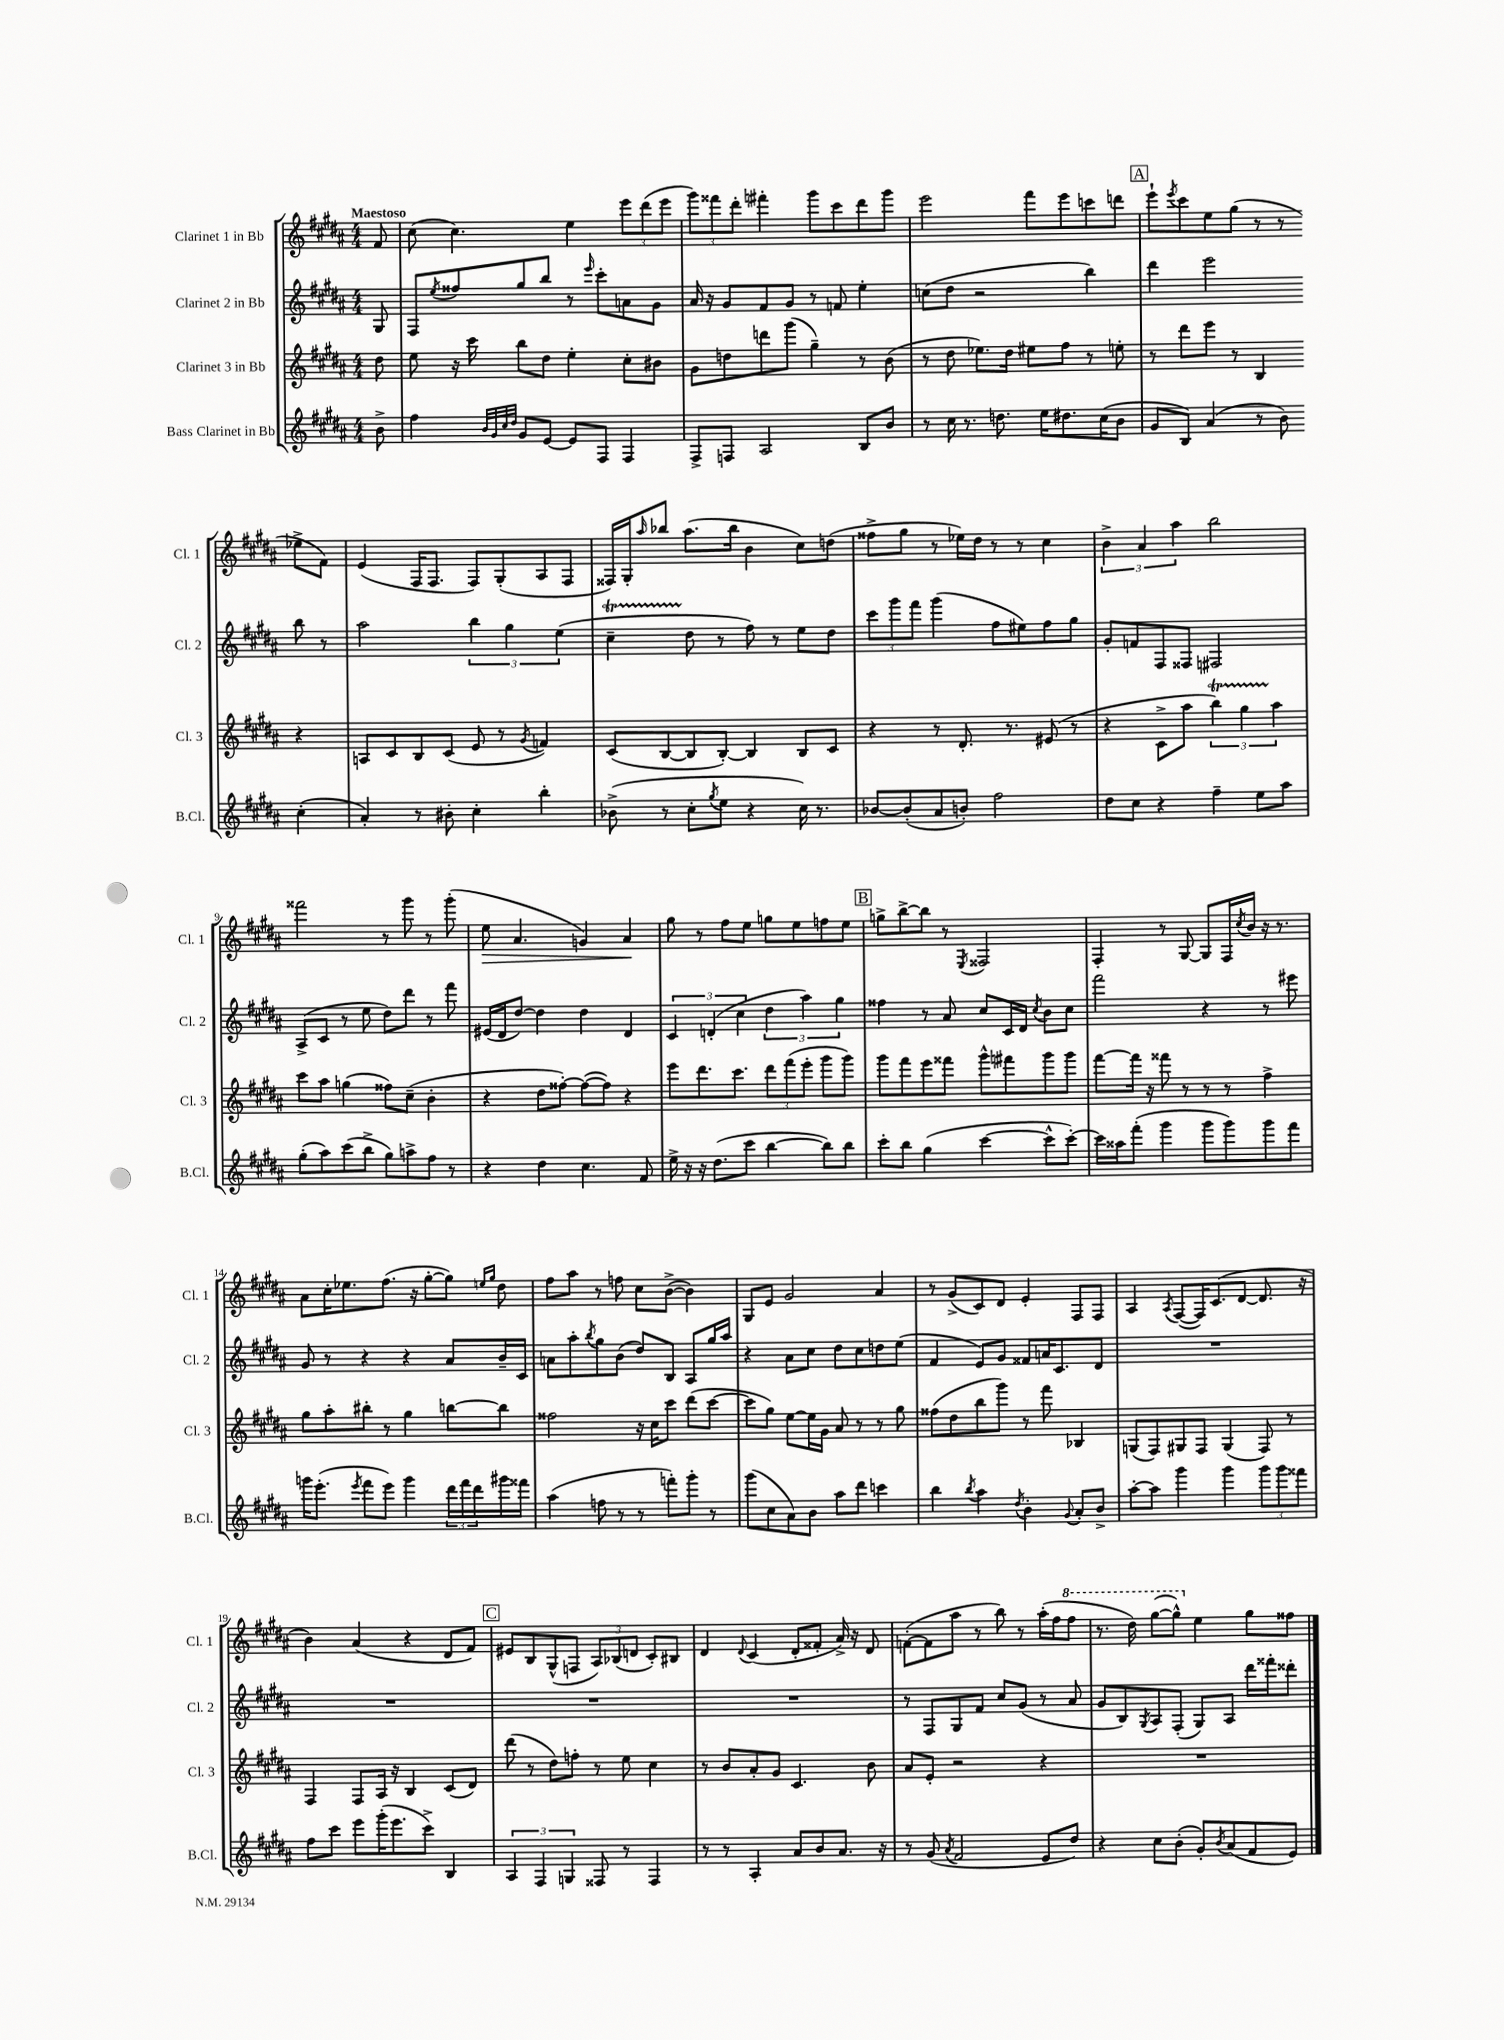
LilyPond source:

<<
\new StaffGroup <<
\new Staff = "s0" \with { instrumentName = "Clarinet 1 in Bb" shortInstrumentName = "Cl. 1" } {
    \clef treble \key b \major \numericTimeSignature \time 4/4 \partial 8 \tempo "Maestoso"
    fis'8 |
    cis''8( cis''4.) e''4 \tuplet 3/2 { e'''8 dis'''8( e'''8 } |
    \tuplet 3/2 { gis'''8) fisis'''8 dis'''8-. } fis'''4-. gis'''8 cis'''8 dis'''8 gis'''8 |
    e'''2 fis'''8 e'''8 c'''8 d'''8 |
    \mark \markup { \box "A" } e'''8-! \acciaccatura { e'''8 } cis'''8 e''8 gis''8( r8 r8 ees''8-> fis'8) |
    e'4( fis16 fis8. fis8) gis8-.( ais8 fis8 |
    fisis16) gis16-. \grace { ais''16 } bes''8 ais''8.( bes''16 b'4 cis''8) d''8( |
    fisis''8-> gis''8 r8 ees''16) dis''16 r8 r8 cis''4 |
    \tuplet 3/2 { b'4-> ais'4 ais''4 } b''2 |
    fisis'''2 r8 gis'''8 r8 gis'''8-.( |
    e''8\> ais'4. g'4) ais'4\! |
    gis''8 r8 fis''8 e''8 g''8 e''8 f''8 e''8 |
    \mark \markup { \box "B" } g''8-> b''8~-> b''8 r8 \acciaccatura { e8 } fisis2 |
    fis4-. r8 gis8~ gis8 fis16 \acciaccatura { cis''8 } b'16 r16 r8. |
    ais'8 cis''16-. ees''8. fis''8.( r16 gis''8~-. gis''8) \grace { e''16 gis''16 } dis''8 |
    fis''8 ais''8 r8 f''8 cis''8 b'8~->( b'4) |
    gis8 e'8 gis'2 ais'4 |
    r8 gis'8->( cis'8) dis'8 e'4-. fis8 fis8 |
    ais4 \acciaccatura { ais8 } fis8~( fis16) cis'8.( dis'8~ dis'8. r16 |
    b'4) ais'4( r4 dis'8 fis'8) |
    \mark \markup { \box "C" } eis'8 b8 gis8-^( f8 \tuplet 3/2 { ais8) bes8( d'8 } cis'8-.) bis8 |
    dis'4 \appoggiatura { dis'8 } cis'4( dis'8-. fisis'8-. ais'16->) r16 dis'8 |
    f'8~-.( f'8 ais''8 r8 b''8) r8 ais''16-.( fis''16 \ottava #1 fis'''8 |
    r8. dis'''16) gis'''8~( gis'''8-^) \ottava #0 e''4 gis''8 fisis''8 \bar "|." |
}
\new Staff = "s1" \with { instrumentName = "Clarinet 2 in Bb" shortInstrumentName = "Cl. 2" } {
    \clef treble \key b \major \numericTimeSignature \time 4/4 \partial 8
    gis8 |
    fis8 \acciaccatura { e''8 } fisis''8 gis''8 b''8 r8 \grace { e'''16 } cis'''8-. a'8 gis'8 |
    ais'16 r16 gis'8 fis'8 gis'8 r8 f'8 e''4-. |
    c''8( dis''8 r2 b''4) |
    \mark \markup { \box "A" } dis'''4 e'''2 b''8 r8 |
    ais''2 \tuplet 3/2 { b''4 gis''4 e''4( } |
    cis''4--\startTrillSpan dis''8\stopTrillSpan r8 fis''8) r8 e''8 dis''8 |
    \tuplet 3/2 { cis'''8 gis'''8 fis'''8 } gis'''4( fis''8 eis''8) fis''8 gis''8 |
    gis'8-. f'8 fis8 fisis8 fis2 |
    ais8->( cis'8 r8 e''8 dis''8) dis'''8 r8 fis'''8 |
    eis'16( dis'16 dis''8~) dis''4 dis''4 dis'4 |
    \tuplet 3/2 { cis'4 d'4-.( cis''4 } \tuplet 3/2 { dis''4 ais''4) gis''4 } |
    \mark \markup { \box "B" } fisis''4 r8 ais'8 cis''8 cis'16 dis'16 \acciaccatura { cis''8 } b'8 cis''8 |
    fis'''2 r4 r8 eis'''8 |
    gis'8 r8 r4 r4 ais'8 b'16-- cis'16 |
    a'8 ais''8-. \acciaccatura { b''8 } gis''8 b'8( dis''8) b8 ais8 gis''16 ais''16 |
    r4 ais'8 cis''8 dis''8 cis''8 d''8 e''8( |
    fis'4 e'8) gis'8 fisis'8 a'16 cis'8. dis'8 |
    R1 |
    R1 |
    \mark \markup { \box "C" } R1 |
    R1 |
    r8 fis8 gis8 fis'8 cis''8 gis'8( r8 ais'8 |
    gis'8 b8) \acciaccatura { gis8 } ais8 fis8-.( gis8) ais8 dis'''16 fisis'''16-. disis'''8-. \bar "|." |
}
\new Staff = "s2" \with { instrumentName = "Clarinet 3 in Bb" shortInstrumentName = "Cl. 3" } {
    \clef treble \key b \major \numericTimeSignature \time 4/4 \partial 8
    dis''8 |
    e''8 r16 cis'''16 b''8 dis''8 e''4-. cis''8-. bis'8 |
    gis'8 d''8 d'''8 gis'''8( gis''4--) r8 b'8( |
    r8 dis''8 ees''8.) dis''16 eis''8 fis''8 r8 e''8-. |
    \mark \markup { \box "A" } r8 dis'''8 e'''8 r8 b4 r4 |
    a8 cis'8 b8 cis'8( e'8 r8 \acciaccatura { gis'8 } f'4) |
    cis'8( b8~ b8 b8~-.) b4 b8 cis'8 |
    r4 r8 dis'8.-. r8. eis'8( r8 |
    r4 cis'8-> ais''8 \tuplet 3/2 { b''4\startTrillSpan) gis''4 ais''4\stopTrillSpan } |
    cis'''8 ais''8 g''4( fisis''8) cis''8--( b'4-. |
    r4 dis''8 fisis''8~-.) fisis''8~( fisis''8) r4 |
    e'''8 dis'''8. cis'''8. \tuplet 3/2 { dis'''8 fis'''8( e'''8-. } gis'''8 gis'''8) |
    \mark \markup { \box "B" } gis'''8 fis'''8 e'''8 fisis'''8 gis'''8-^ fis'''8 gis'''8 gis'''8 |
    fis'''8~ fis'''16 r16 fisis'''8 r8 r8 r8 fis''4-> |
    gis''8 ais''8-. bis''8-. r8 gis''4 b''8~ b''8 |
    fisis''2 r16 cis''16 cis'''8 dis'''8( cis'''8~ |
    cis'''8 gis''8) e''8~ e''16 gis'16 ais'8 r8 r8 gis''8 |
    fisis''8( dis''8 b''8 gis'''8) r8 fis'''8 bes4 |
    g8( fis8) gis8 fis8 gis4( fis8) r8 |
    fis4 fis8 ais16 r16 b4 cis'8( dis'8) |
    \mark \markup { \box "C" } dis'''8( r8 dis''8) f''8-. r8 e''8 cis''4 |
    r8 b'8 ais'8-. gis'8 cis'4. b'8 |
    ais'8 e'8-. r2 r4 |
    R1 \bar "|." |
}
\new Staff = "s3" \with { instrumentName = "Bass Clarinet in Bb" shortInstrumentName = "B.Cl." } {
    \clef treble \key b \major \numericTimeSignature \time 4/4 \partial 8
    b'8-> |
    fis''4 \grace { b'32 gis'32 cis''32 dis''32 } gis'8 e'8~ e'8 fis8 fis4 |
    fis8-> f8 ais2 b8 b'8 |
    r8 cis''16 r8. d''8. e''16 dis''8. cis''16( b'8 |
    \mark \markup { \box "A" } gis'8 b8) ais'4( r8 b'8) cis''4-.( |
    ais'4-.) r8 bis'8-. cis''4-. b''4-. |
    bes'8->( r8 cis''8-. \acciaccatura { gis''8 } e''8 r4 cis''16) r8. |
    bes'8~ bes'8-.( ais'8 b'8-.) fis''2 |
    dis''8 cis''8 r4 fis''4-- e''8 ais''8 |
    gis''8-.( ais''8) cis'''8( b''8-> gis''8) a''8-> fis''8 r8 |
    r4 dis''4 cis''4. fis'8 |
    e''16-> r16 r16 dis''8.( cis'''8 b''4~ b''8) b''8 |
    \mark \markup { \box "B" } cis'''8-. b''8 gis''4( cis'''4~ cis'''8-^ cis'''8~-.) |
    cis'''16 aisis''16 fis'''8-.( gis'''4 gis'''8 gis'''8) gis'''8 fis'''8 |
    g'''16 e'''8.-.( \acciaccatura { e'''8 } fis'''8 e'''8) g'''4 \tuplet 3/2 { dis'''16 fis'''16 dis'''16 } gis'''16 fisis'''16 |
    ais''4( f''8 r8 r8 f'''8-.) gis'''8-. r8 |
    gis'''8( cis''8 ais'8) b'8 ais''8 dis'''8 c'''4 |
    b''4 \acciaccatura { b''8 } ais''4 \acciaccatura { dis''8 } b'4-. \appoggiatura { gis'8 } ais'8-. b'8-> |
    ais''8~-. ais''8 gis'''4 gis'''4 \tuplet 3/2 { gis'''8 gis'''8 fisis'''8 } |
    fis''8 cis'''8 e'''8 gis'''16-.( e'''8. cis'''8->) b4 |
    \mark \markup { \box "C" } \tuplet 3/2 { ais4 fis4 g4 } fisis8 r8 fisis4 |
    r8 r8 ais4-. ais'8 b'8 ais'8. r16 |
    r8 gis'8( \acciaccatura { ais'8 } fis'2 e'8 dis''8) |
    r4 cis''8 b'8-.( gis'8-.) \acciaccatura { b'8 } ais'8( fis'8 e'8) \bar "|." |
}
>>
>>
